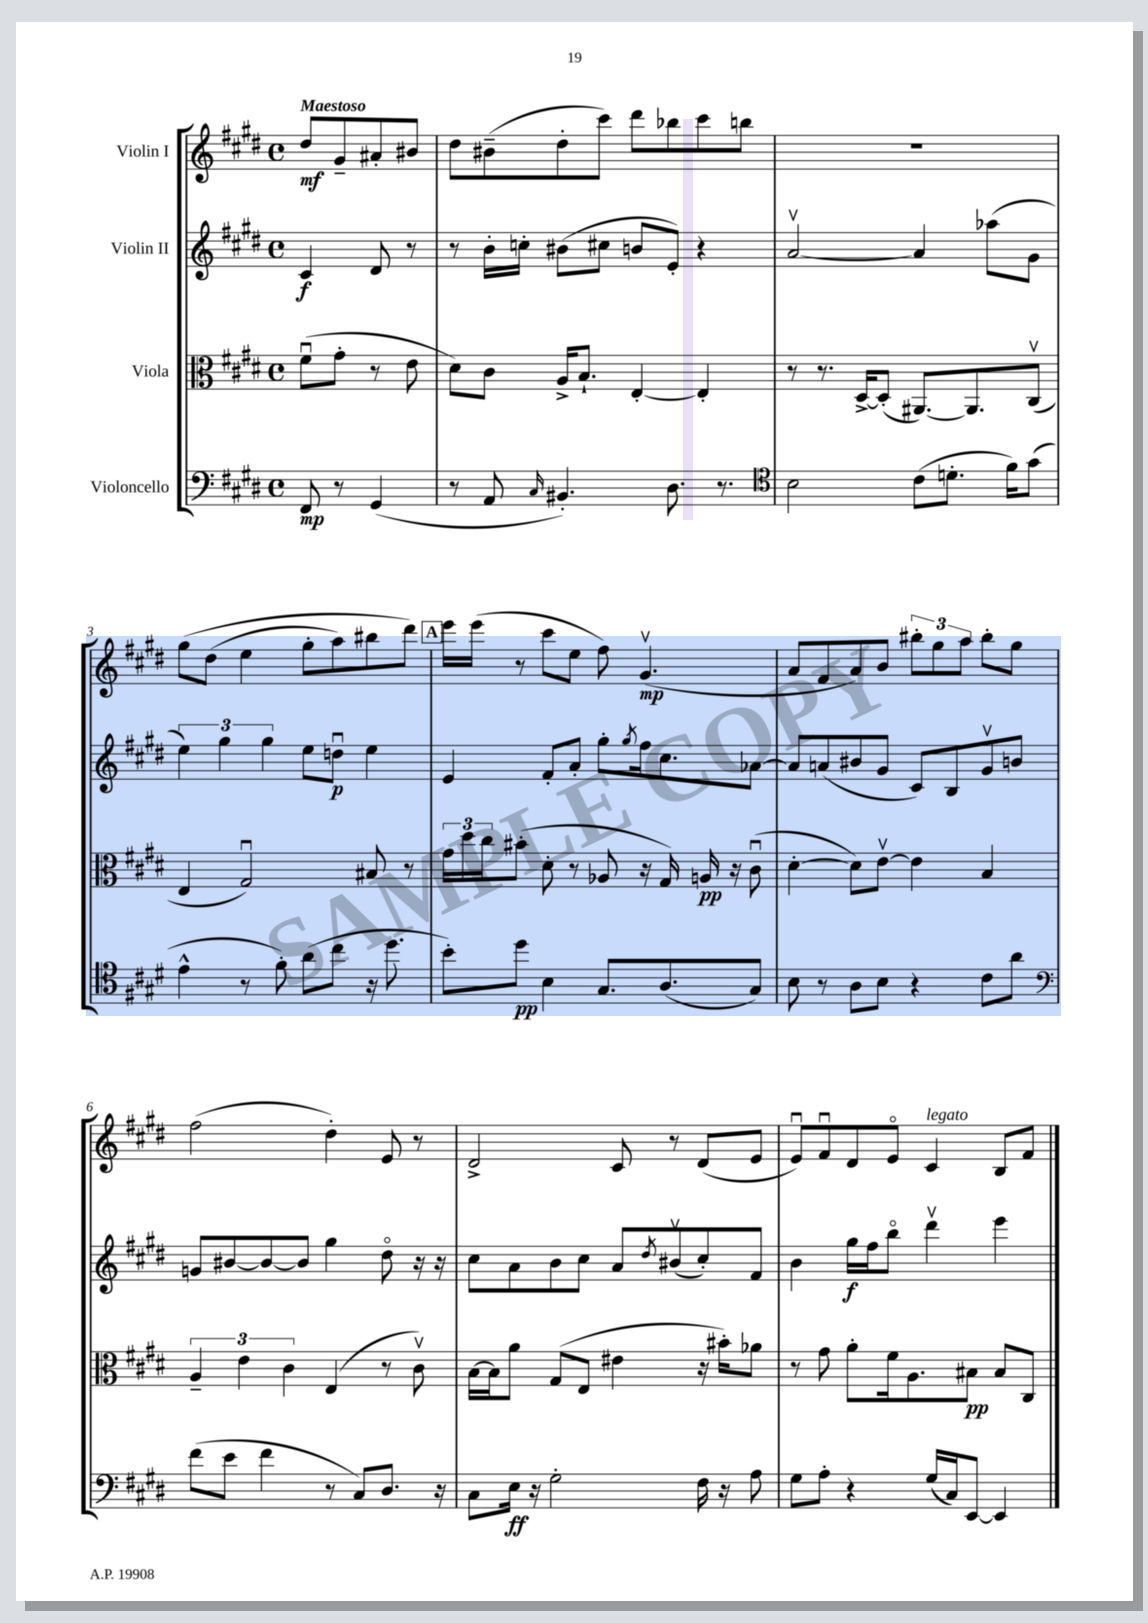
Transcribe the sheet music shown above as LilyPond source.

<<
\new StaffGroup <<
\new Staff = "s0" \with { instrumentName = "Violin I" } {
    \clef treble \key e \major \defaultTimeSignature \time 4/4 \partial 2 \tempo "Maestoso"
    dis''8\mf gis'8-- ais'8-. bis'8 |
    dis''8 bis'8--( dis''8-. cis'''8) dis'''8 bes''8 cis'''8 b''8 |
    r1 |
    gis''8\( dis''8( e''4 gis''8-. a''8) bis''8 dis'''8\) |
    \mark \markup { \box "A" } e'''16 e'''16( r8 cis'''8 e''8 fis''8) gis'4.\upbow\mp( |
    a'8 fis'8 a'8) b'8 \tuplet 3/2 { bis''8-. gis''8 a''8 } bis''8-. gis''8 |
    fis''2( dis''4-.) e'8 r8 |
    dis'2-> cis'8 r8 dis'8( e'8 |
    e'8\downbow) fis'8\downbow dis'8 e'8\flageolet cis'4^\markup { \italic "legato" } b8 fis'8 \bar "|." |
}
\new Staff = "s1" \with { instrumentName = "Violin II" } {
    \clef treble \key e \major \defaultTimeSignature \time 4/4 \partial 2
    cis'4\f dis'8 r8 |
    r8 b'16-. c''16-. bis'8( cis''8 b'8 e'8-.) r4 |
    a'2~\upbow a'4 aes''8( gis'8 |
    \tuplet 3/2 { e''4) gis''4 gis''4 } e''8 d''8\downbow\p e''4 |
    \mark \markup { \box "A" } e'4 fis'8-. a'8-. gis''8-. \acciaccatura { gis''8 } fis''16 cis''8. aes'8~ |
    aes'8 a'8( bis'8 gis'8 cis'8) b8 gis'8\upbow b'8 |
    g'8 bis'8~ bis'8~ bis'8 gis''4 dis''8\flageolet r16 r16 |
    cis''8 a'8 b'8 cis''8 a'8 \acciaccatura { dis''8 } bis'8\upbow( cis''8-.) fis'8 |
    b'4 gis''16\f fis''16 b''8\flageolet dis'''4\upbow e'''4 \bar "|." |
}
\new Staff = "s2" \with { instrumentName = "Viola" } {
    \clef alto \key e \major \defaultTimeSignature \time 4/4 \partial 2
    fis'8\downbow( gis'8-. r8 e'8 |
    dis'8) cis'8 a16-> b8.-! e4~-. e4-. |
    r8 r8. dis16~-> dis8-.( ais,8.~) ais,8. cis8\upbow( |
    e4 gis2\downbow) bis8 r8 |
    \mark \markup { \box "A" } \tuplet 3/2 { gis'16 dis''16 cis''16 } bis'8-.( dis'8-. r8 aes8 r16 gis16) a16\pp r16 cis'8\downbow( |
    dis'4~-. dis'8) e'8~\upbow e'4 b4 |
    \tuplet 3/2 { a4-- e'4 cis'4 } e4( r8 cis'8\upbow) |
    b16~ b16 a'8 gis8( e8 eis'4 r16 bis'16-.) aes'8 |
    r8 gis'8 a'8-. fis'16 a8. bis8\pp bis8 cis8 \bar "|." |
}
\new Staff = "s3" \with { instrumentName = "Violoncello" } {
    \clef bass \key e \major \defaultTimeSignature \time 4/4 \partial 2
    fis,8\mp r8 gis,4( |
    r8 a,8 \grace { cis16 } bis,4.-.) dis8. r8. |
    \clef tenor b2 cis'8( d'8.-. fis'16) gis'8( |
    e'4-^ r8 fis'8-.) a'8( cis''8 r16 dis''8. |
    \mark \markup { \box "A" } b'8-.) dis''8\pp b4 gis8. a8.( gis8) |
    b8 r8 a8 b8 r4 cis'8 a'8 |
    \clef bass fis'8( e'8 fis'4 r8 cis8) dis8. r16 |
    cis8 e16\ff r16 gis2-. fis16 r16 a8 |
    gis8 a8-. r4 gis16( cis16) e,8~ e,4 \bar "|." |
}
>>
>>
